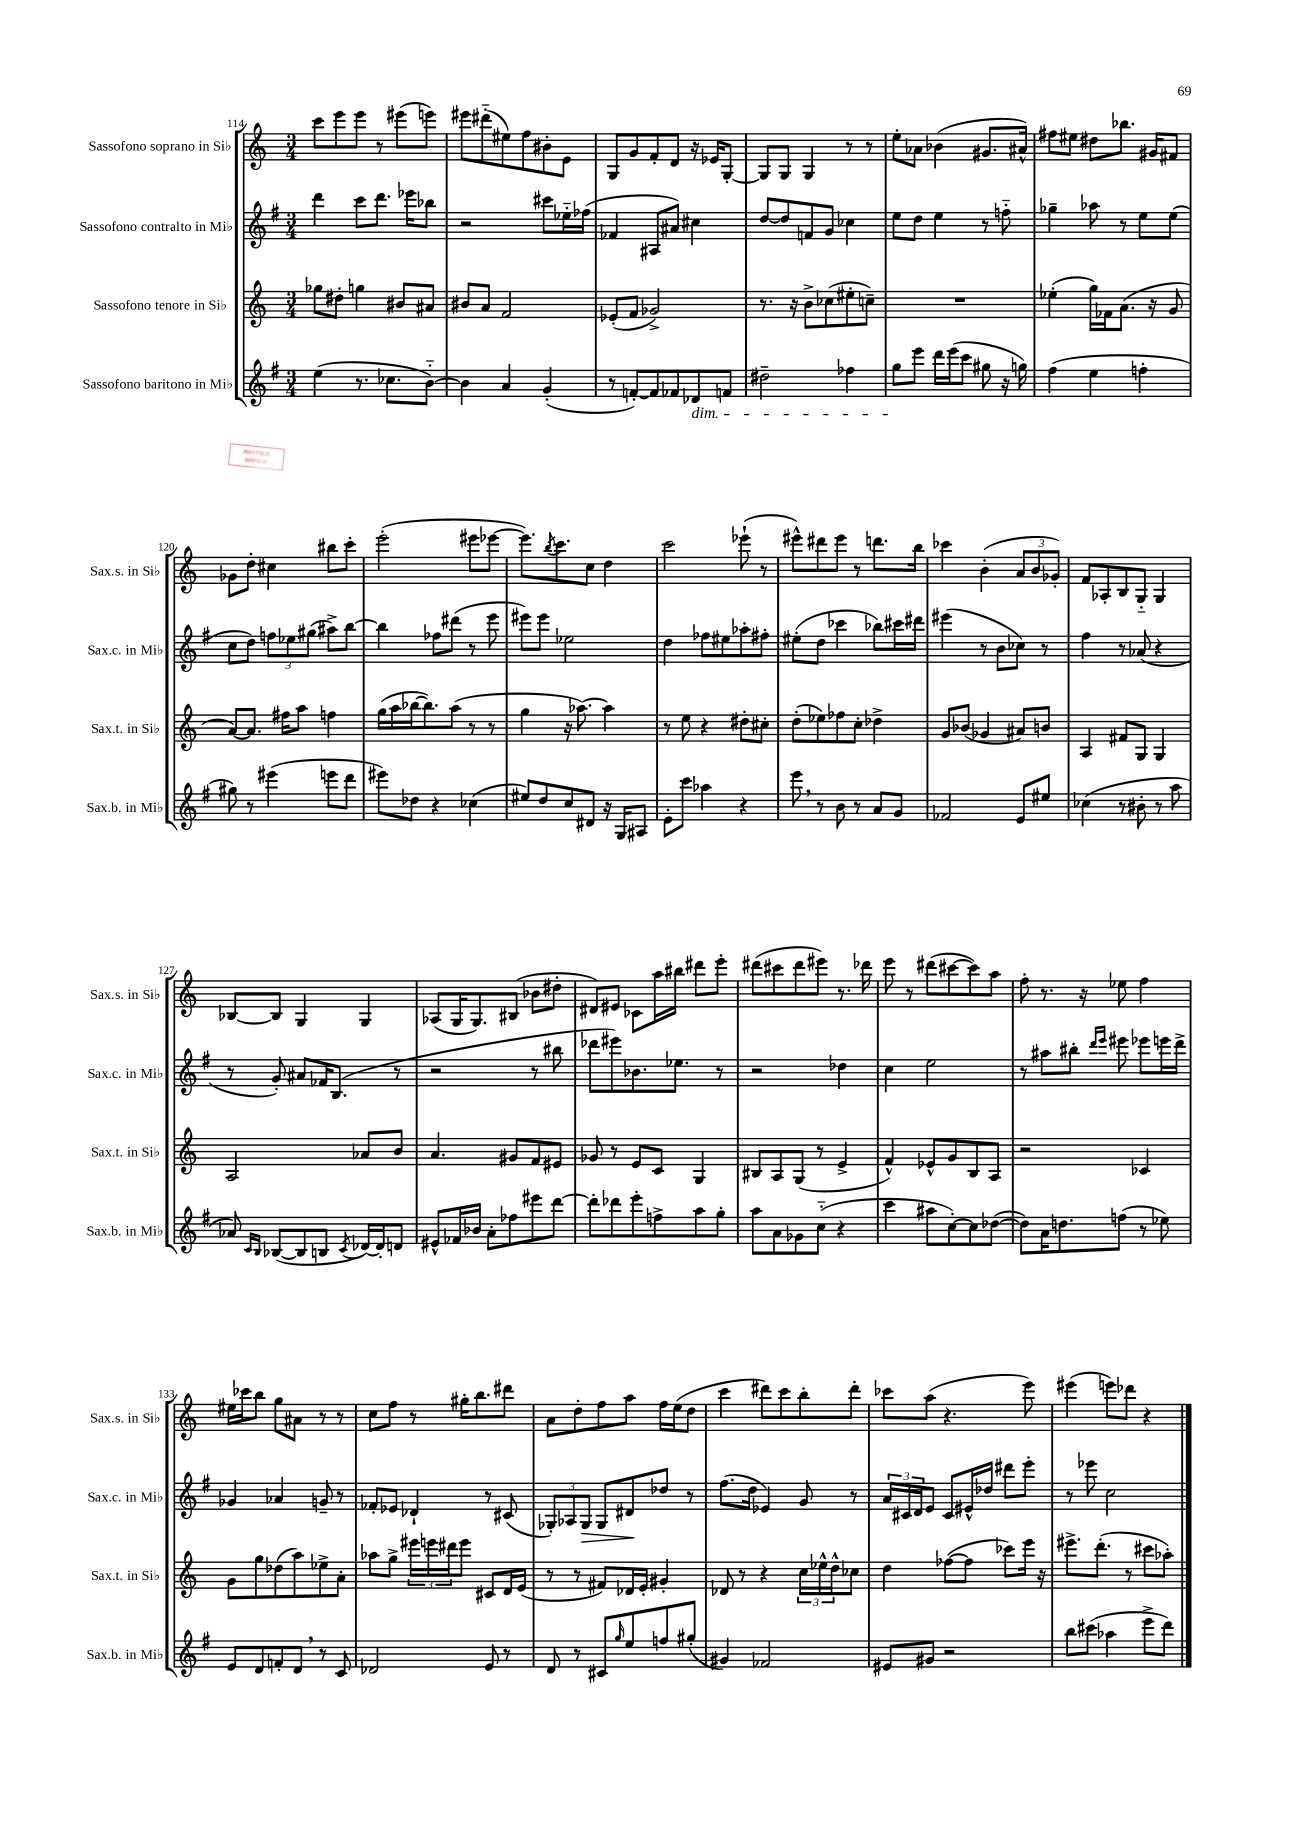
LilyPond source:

<<
\new StaffGroup <<
\new Staff = "s0" \with { instrumentName = "Sassofono soprano in Sib" shortInstrumentName = "Sax.s. in Sib" } {
    \clef treble \key c \major \numericTimeSignature \time 3/4
    c'''8 e'''8 e'''8 r8 eis'''8( e'''8) |
    eis'''8 dis'''8-_( eis''8) f''8 bis'8-. e'8 |
    g8 g'8 f'8-. d'8 r16 ees'16 g8~-. |
    g8 g8 g4 r8 r8 |
    e''8-. aes'8 bes'4( gis'8. ais'16-^) |
    fis''8 eis''8 dis''8 bes''8. gis'16 fis'8 |
    ges'8 d''8-. cis''4 bis''8 c'''8-. |
    e'''2-.( eis'''8 ees'''8~ |
    ees'''8.) \acciaccatura { b''8 } c'''8. c''8 d''4 |
    c'''2 ees'''8-!( r8 |
    eis'''8-^) dis'''8 eis'''8 r8 d'''8. b''16 |
    ces'''4 b'4-.( \tuplet 3/2 { a'8 b'8 ges'8-.) } |
    f'8 aes8-. b8 g8-_ g4 |
    bes8~ bes8 g4 g4 |
    aes8( g16 g8.) bis8( bes'8 dis''8-. |
    dis'8) eis'8 ces'8 a''16 bis''16 dis'''8 e'''8-. |
    dis'''8( cis'''8 dis'''8 eis'''8) r8. des'''16 |
    e'''8 r8 dis'''8( cis'''8~ cis'''8) a''8 |
    f''8-. r8. r16 ees''8 f''4 |
    eis''16 ces'''16 b''8 g''8 ais'8 r8 r8 |
    c''8 f''8 r8 gis''16-. b''8. dis'''8 |
    a'8 d''8-. f''8 a''8 f''16 e''16( d''8 |
    c'''4 dis'''8) c'''8 b''8-. dis'''8-. |
    ces'''8 a''8( r4. e'''8) |
    eis'''4( e'''8) des'''8 r4 \bar "|." |
}
\new Staff = "s1" \with { instrumentName = "Sassofono contralto in Mib" shortInstrumentName = "Sax.c. in Mib" } {
    \clef treble \key g \major \numericTimeSignature \time 3/4
    d'''4 c'''8 d'''8. ees'''16 bes''8 |
    r2 cis'''8 ees''16-_ fes''16( |
    fes'4 ais8 ais'8) cis''4 |
    d''8~ d''8 f'8 g'8 ces''4 |
    e''8 d''8 e''4 r8 f''8-_ |
    ges''4-- aes''8 r8 e''8 e''8( |
    c''8 d''8) \tuplet 3/2 { f''8 ees''8 gis''8( } ais''8->) b''8~ |
    b''4 fes''8 dis'''8( r8 e'''8 |
    eis'''8) eis'''8 ees''2 |
    d''4 fes''8 eis''8 aes''8-. fis''8-. |
    eis''8-.( d''8 ces'''4 bes''8) cis'''16 dis'''16 |
    eis'''4( r8 b'8 ces''8) r8 |
    fis''4 r8 aes'8( r4 |
    r8 g'8-.) ais'8 fes'16 b8.( r8 |
    r2 r8 bis''8 |
    des'''8 eis'''8) bes'8. ees''8. r8 |
    r2 des''4 |
    c''4 e''2 |
    r8 ais''8 bis''8-. \grace { d'''16 e'''16 } eis'''8 ees'''8 e'''16 d'''16-> |
    ges'4 aes'4 g'8-- r8 |
    fes'8-. ees'8 des'4-! r8 cis'8( |
    \tuplet 3/2 { ges8-.) aes8 ges8\> } ges8 dis'8\! des''8 r8 |
    fis''8.( d''16 ees'4) g'8 r8 |
    \tuplet 3/2 { a'16 cis'16 d'16 } e'8 cis'8 eis'16-^ des''16 dis'''8 e'''8-. |
    r8 ees'''8 c''2 \bar "|." |
}
\new Staff = "s2" \with { instrumentName = "Sassofono tenore in Sib" shortInstrumentName = "Sax.t. in Sib" } {
    \clef treble \key c \major \numericTimeSignature \time 3/4
    ges''8 dis''8-. g''4 bis'8 ais'8 |
    bis'8 a'8 f'2 |
    ees'8-.( f'8 ges'2->) |
    r8. r16 b'8-> ces''8( eis''8-. c''8--) |
    R2. |
    ees''4-.( g''16) fes'16 a'8.( r16 g'8 |
    a'8~) a'8. fis''16 a''8 f''4 |
    g''16( a''16 bes''16~ bes''8.) a''8( r8 r8 |
    g''4 r16 aes''8.~) aes''4 |
    r8 e''8 r4 dis''8-. cis''8-. |
    d''8-.( ees''8) fes''8 c''8-. des''4-> |
    g'8 bes'8( ges'4 ais'8) b'8 |
    a4 fis'8 g8 g4 |
    a2 aes'8 b'8 |
    a'4. gis'8 f'8 eis'8 |
    ges'8 r8 e'8 c'8 g4 |
    bis8 a8 g8( r8 e'4-> |
    f'4-^) ees'8-^ g'8 b8 a8 |
    r2 ces'4 |
    g'8 g''8 des''8( a''8) ees''8-> a'8-. |
    aes''8 g''8-> \tuplet 3/2 { eis'''16 e'''16 dis'''16 } e'''8 cis'8 d'16 e'16( |
    r8 r8 fis'8) des'16 e'16-. gis'4-. |
    des'8 r8 r4 \tuplet 3/2 { c''16 ees''16-^ d''16-^ } ces''8 |
    d''4 fes''8~( fes''8 ces'''8) e'''16 r16 |
    eis'''8.-> d'''8.-.( r8 cis'''8 aes''8-.) \bar "|." |
}
\new Staff = "s3" \with { instrumentName = "Sassofono baritono in Mib" shortInstrumentName = "Sax.b. in Mib" } {
    \clef treble \key g \major \numericTimeSignature \time 3/4
    e''4( r8. ces''8. b'8~-_) |
    b'4 a'4 g'4-.( |
    r8 f'8~-.) f'8 fes'8 des'8\dim f'8 |
    dis''2-- fes''4 |
    g''8\! e'''8 d'''16 e'''16( c'''8 gis''8 r16 g''16) |
    fis''4( e''4 f''4-. |
    gis''8) r8 eis'''4( e'''8 d'''8 |
    eis'''8) des''8 r4 ces''4( |
    eis''8) d''8 c''8 dis'8 r16 g16 ais8 |
    e'8-. c'''8 aes''4 r4 |
    e'''8 \breathe r8 b'8 r8 a'8 g'8 |
    fes'2 e'8 eis''8 |
    ces''4( r8 bis'8-. r8 a''8 |
    aes'8) \grace { c'16 b16 } bes8~( bes8 b8 \acciaccatura { c'8 } des'16~) des'16-. d'8 |
    eis'8-^ fes'16 bes'16 a'8-. fes''8 eis'''8 d'''8~ |
    d'''8-. des'''8 e'''8-. f''8-> a''8 g''8-. |
    a''8 a'8 ges'8 c''8-_( r4 |
    c'''4 ais''8 c''8~-.) c''8 des''8~( |
    des''8) a'16 d''8. f''8( r8 ees''8) |
    e'8 d'8 f'8-. d'8 \breathe r8 c'8 |
    des'2 e'8 r8 |
    d'8 r8 cis'8 \grace { g''16 } e''8 f''8 gis''8-.( |
    gis'4) fes'2 |
    eis'8 gis'8 r2 |
    b''8 cis'''8( aes''4 e'''8-> d'''8) \bar "|." |
}
>>
>>
\layout { \context { \Score currentBarNumber = #114 } }
